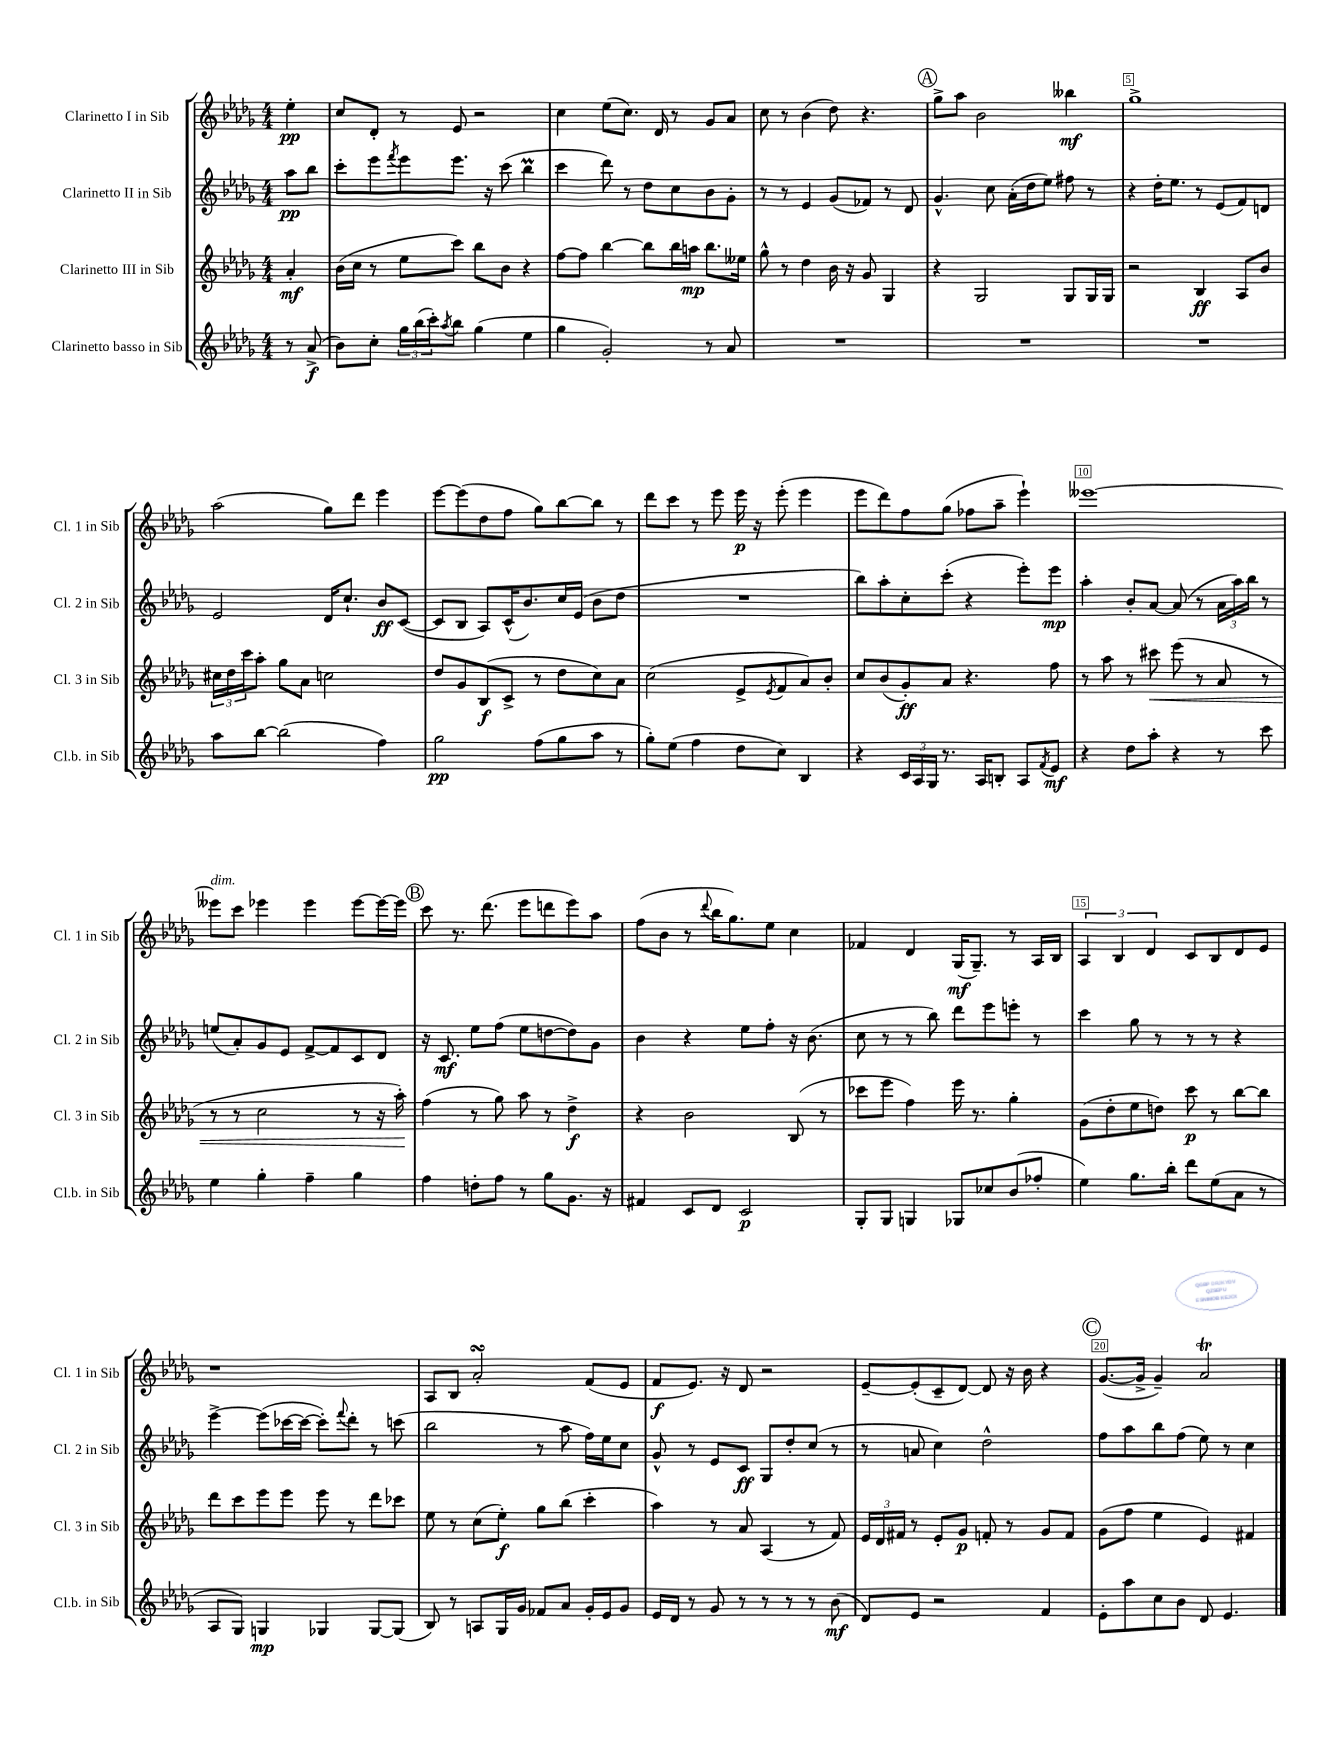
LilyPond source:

<<
\new StaffGroup <<
\new Staff = "s0" \with { instrumentName = "Clarinetto I in Sib" shortInstrumentName = "Cl. 1 in Sib" } {
    \clef treble \key des \major \numericTimeSignature \time 4/4 \partial 4
    ees''4-.\pp |
    c''8 des'8-. r8 ees'8 r2 |
    c''4 ees''8( c''8.) des'16 r8 ges'8 aes'8 |
    c''8 r8 bes'4( des''8) r4. |
    \mark \markup { \circle "A" } ges''8-> aes''8 bes'2 beses''4\mf |
    ges''1-> |
    aes''2( ges''8) des'''8 ees'''4 |
    ees'''8~ ees'''8( des''8 f''8 ges''8) bes''8~ bes''8 r8 |
    des'''8 c'''8 r8 ees'''8 ees'''16\p r16 ees'''8-.( ees'''4 |
    ees'''8 des'''8) f''8 ges''8( fes''8 aes''8-- ees'''4-!) |
    eeses'''1~ |
    eeses'''8^\markup { \italic "dim." } c'''8 ees'''4 ees'''4 ees'''8~ ees'''16~ ees'''16 |
    \mark \markup { \circle "B" } c'''8 r8. des'''8.( ees'''8 d'''8 ees'''8) aes''8 |
    f''8( bes'8 r8 \appoggiatura { des'''8 } bes''16 ges''8.) ees''8 c''4 |
    fes'4 des'4 ges16\mf( ges8.--) r8 aes16 bes16 |
    \tuplet 3/2 { aes4 bes4 des'4 } c'8 bes8 des'8 ees'8 |
    r1 |
    aes8 bes8 aes'2-.\turn f'8( ees'8 |
    f'8\f ees'8.) r16 des'8 r2 |
    ees'8~-- ees'8-.( c'8-- des'8~) des'8 r16 bes'16 r4 |
    \mark \markup { \circle "C" } ges'8.~( ges'16-> ges'4--) aes'2\trill \bar "|." |
}
\new Staff = "s1" \with { instrumentName = "Clarinetto II in Sib" shortInstrumentName = "Cl. 2 in Sib" } {
    \clef treble \key des \major \numericTimeSignature \time 4/4 \partial 4
    aes''8\pp bes''8 |
    c'''8-. ees'''8 \acciaccatura { f'''8 } ees'''8 ees'''8. r16 c'''8( bes''4\prall |
    c'''4 des'''8) r8 des''8 c''8 bes'8 ges'8-. |
    r8 r8 ees'4 ges'8( fes'8) r8 des'8 |
    \mark \markup { \circle "A" } ges'4.-^ c''8 aes'16-.( des''16 ees''8) fis''8 r8 |
    r4 des''16-. ees''8. r8 ees'8( f'8) d'8 |
    ees'2 des'16 c''8.-! bes'8\ff c'8~( |
    c'8 bes8 aes8) c'16-^( bes'8.) c''16 ees'16( bes'8 des''8 |
    R1 |
    bes''8) aes''8-. c''8-. c'''8-.( r4 ees'''8-.) ees'''8\mp |
    aes''4-. bes'8-. aes'8~ aes'8( r8 \tuplet 3/2 { aes'16 aes''16) bes''16 } r8 |
    e''8( aes'8-.) ges'8 ees'8 f'8~-> f'8 c'8 des'8 |
    \mark \markup { \circle "B" } r16 c'8.\mf ees''8 f''8( ees''8 d''8~ d''8) ges'8 |
    bes'4 r4 ees''8 f''8-. r16 bes'8.( |
    c''8 r8 r8 bes''8) des'''8 ees'''8 e'''8-. r8 |
    c'''4 ges''8 r8 r8 r8 r4 |
    ees'''4~-> ees'''8( ces'''16~ ces'''16~ ces'''8-.) \appoggiatura { f'''8 } des'''8-. r8 c'''8( |
    bes''2 r8 aes''8 f''16) ees''16 c''8 |
    ges'8-^ r8 ees'8 c'8\ff ges8 des''8-. c''8( r8 |
    r8 a'8 c''4) des''2-^ |
    \mark \markup { \circle "C" } f''8 aes''8 bes''8 f''8( ees''8) r8 c''4 \bar "|." |
}
\new Staff = "s2" \with { instrumentName = "Clarinetto III in Sib" shortInstrumentName = "Cl. 3 in Sib" } {
    \clef treble \key des \major \numericTimeSignature \time 4/4 \partial 4
    aes'4-.\mf |
    bes'16( c''16 r8 ees''8 c'''8) bes''8 bes'8 r4 |
    f''8~ f''8 bes''4~ bes''8 bes''16 a''16\mp bes''8. eeses''16 |
    ges''8-^ r8 des''4 bes'16 r16 ges'8 ges4 |
    \mark \markup { \circle "A" } r4 ges2 ges8 ges16 ges16 |
    r2 bes4\ff aes8 bes'8 |
    \tuplet 3/2 { cis''16 des''16 c'''16 } aes''8-. ges''8 aes'8 c''2 |
    des''8 ges'8 bes8\f( c'8-> r8 des''8 c''8) aes'8 |
    c''2( ees'8-> \acciaccatura { ees'8 } f'8 aes'8) bes'8-. |
    c''8 bes'8( ges'8-.\ff) aes'8 r4. f''8 |
    r8 aes''8 r8 cis'''8\< ees'''8( r8 aes'8 r8 |
    r8 r8 c''2 r8 r16 aes''16-.\!) |
    \mark \markup { \circle "B" } f''4( r8 ges''8) aes''8 r8 des''4->\f |
    r4 bes'2 bes8( r8 |
    ces'''8 ees'''8 f''4) ees'''16 r8. ges''4-. |
    ges'8( des''8-. ees''8 d''8) c'''8\p r8 bes''8~ bes''8 |
    des'''8 c'''8 ees'''8 ees'''8 ees'''8 r8 des'''8 ces'''8 |
    ees''8 r8 c''8( ees''8-.\f) ges''8 bes''8( c'''4-. |
    aes''4) r8 aes'8 aes4( r8 f'8) |
    \tuplet 3/2 { ees'16 des'16 fis'16 } r8 ees'8-. ges'8\p f'8-. r8 ges'8 f'8 |
    \mark \markup { \circle "C" } ges'8( f''8 ees''4 ees'4) fis'4 \bar "|." |
}
\new Staff = "s3" \with { instrumentName = "Clarinetto basso in Sib" shortInstrumentName = "Cl.b. in Sib" } {
    \clef treble \key des \major \numericTimeSignature \time 4/4 \partial 4
    r8 aes'8->\f( |
    bes'8) c''8-. \tuplet 3/2 { ges''16 bes''16( c'''16-.) } \acciaccatura { aes''8 } bes''8 ges''4( ees''4 |
    ges''4 ges'2-.) r8 aes'8 |
    R1 |
    \mark \markup { \circle "A" } R1 |
    R1 |
    aes''8 bes''8~ bes''2( f''4) |
    ges''2\pp f''8( ges''8 aes''8 r8 |
    ges''8-.) ees''8( f''4 des''8 c''8) bes4 |
    r4 \tuplet 3/2 { c'16 aes16 ges16 } r8. aes16 b8-. aes8 \acciaccatura { f'8 } ees'8\mf |
    r4 des''8 aes''8-. r4 r8 c'''8 |
    ees''4 ges''4-. f''4-- ges''4 |
    \mark \markup { \circle "B" } f''4 d''8-. f''8 r8 ges''8 ges'8. r16 |
    fis'4 c'8 des'8 c'2\p |
    ges8-. ges8 g4 ges8 ces''8 bes'8( fes''8-. |
    ees''4) ges''8. bes''16-. des'''8 ees''8( aes'8 r8 |
    aes8 ges8) g4\mp ges4 ges8~ ges8( |
    bes8) r8 a8 ges16 ges'16 fes'8 aes'8 ges'16-. ees'16 ges'8 |
    ees'16 des'16 r8 ges'8 r8 r8 r8 r8 bes'8\mf( |
    des'8) ees'8 r2 f'4 |
    \mark \markup { \circle "C" } ees'8-. aes''8 c''8 bes'8 des'8 ees'4. \bar "|." |
}
>>
>>
\layout { \context { \Score \override BarNumber.break-visibility = ##(#f #t #t) barNumberVisibility = #(every-nth-bar-number-visible 5) \override BarNumber.stencil = #(make-stencil-boxer 0.1 0.3 ly:text-interface::print) } }
